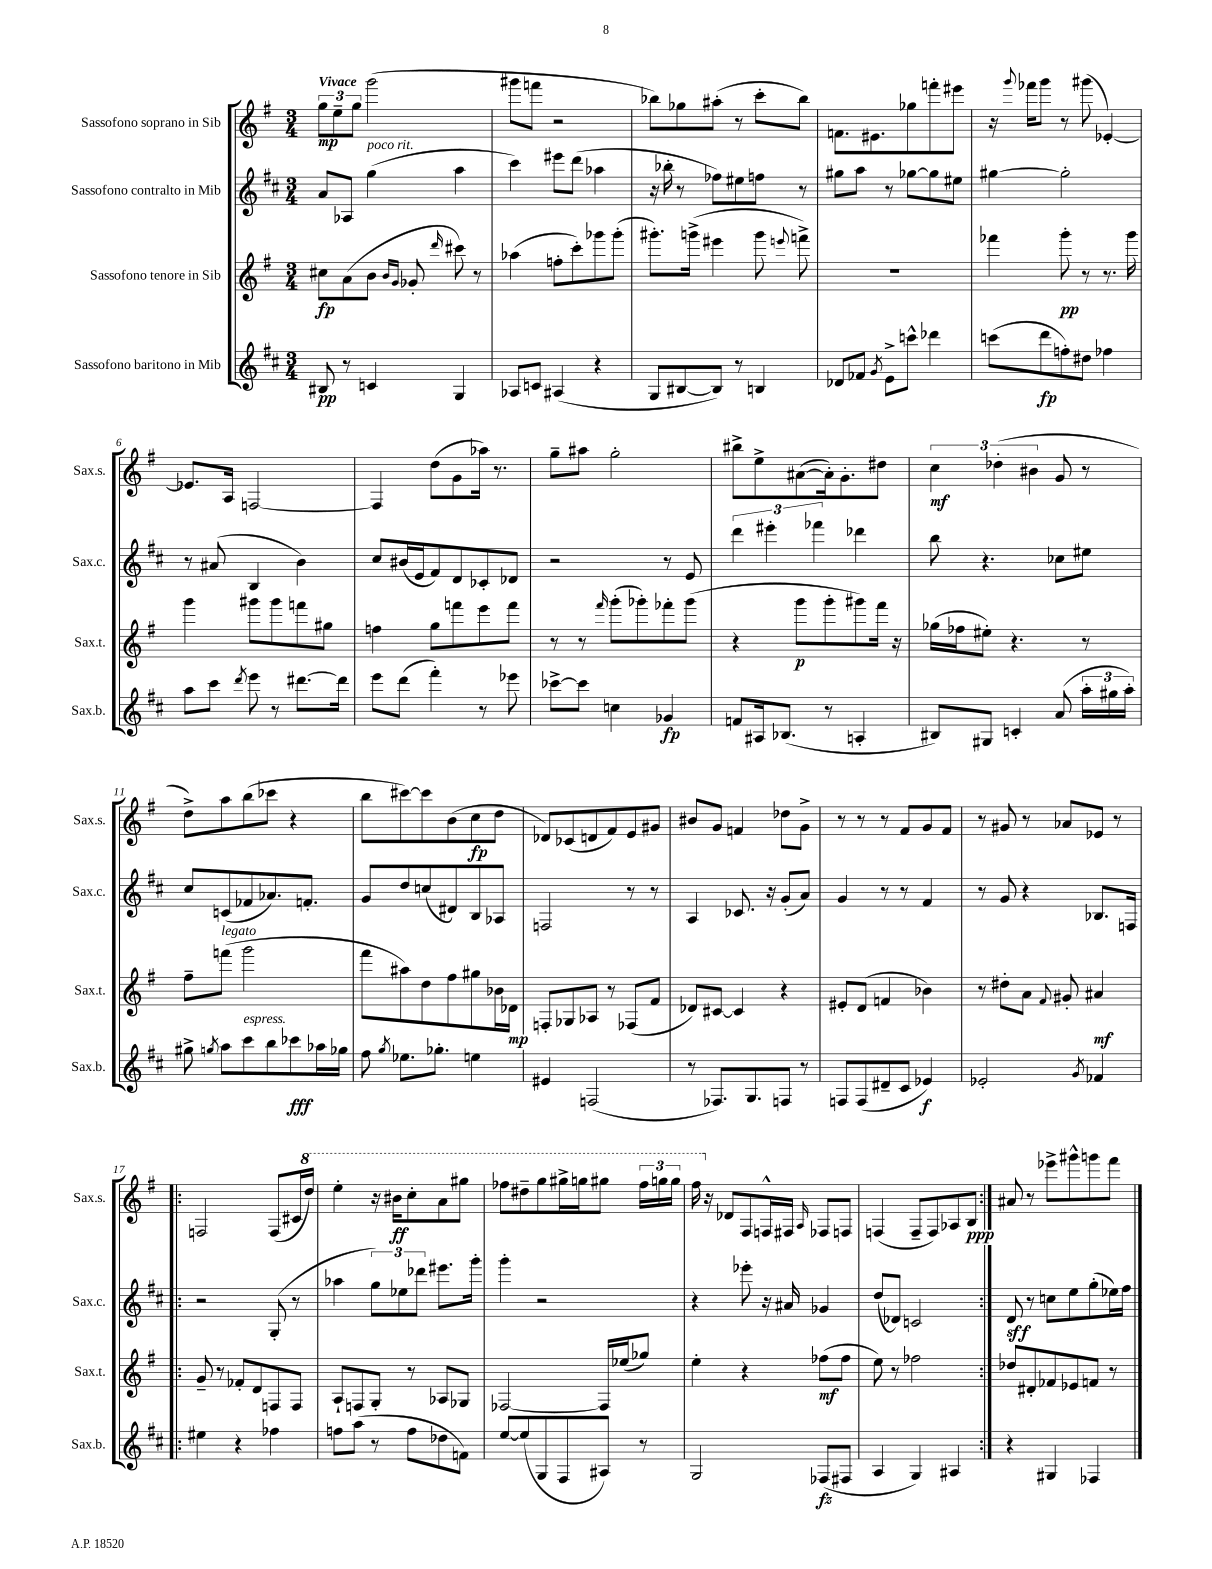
<<
\new StaffGroup <<
\new Staff = "s0" \with { instrumentName = "Sassofono soprano in Sib" shortInstrumentName = "Sax.s." } {
    \clef treble \key g \major \numericTimeSignature \time 3/4 \tempo "Vivace"
    \autoBeamOff \tuplet 3/2 { g''8[\mp e''8-- g''8] } g'''2( |
    gis'''8[ f'''8] r2 |
    bes''8[) ges''8 ais''8]-.( r8 c'''8[-. bes''8]) |
    f'8.[ eis'8. ges''8 f'''8-. eis'''8] |
    r16 \appoggiatura { g'''8 } fes'''16[ g'''8] r8 gis'''8( ees'4~-.) |
    ees'8.[ a16] f2~ |
    f4 d''8[( g'8 aes''16]) r8. |
    g''8[-- ais''8] g''2-. |
    bis''8[-> e''8-> ais'8~( ais'16-.) g'8.-. dis''8] |
    \tuplet 3/2 { c''4\mf des''4-.( bis'4 } g'8 r8 |
    d''8[->) a''8 b''8( ces'''8] r4 |
    b''8[ cis'''8~) cis'''8 b'8( c''8\fp d''8] |
    des'8[) ces'8( d'8 fis'8) e'8 gis'8] |
    bis'8[ g'8] f'4 des''8[ g'8]-> |
    r8 r8 r8 fis'8[ g'8 fis'8] |
    r8 gis'8 r8 aes'8[ ees'8] r8 |
    \repeat volta 2 { f2 f8[( cis'16 \ottava #1 d'''16]) |
    e'''4-. r16 bis''16[\ff c'''8-. a''8 gis'''8] |
    fes'''8[ dis'''8-- g'''8 gis'''16-> g'''16 gis'''8] \tuplet 3/2 { fes'''16[ g'''16 g'''16] } |
    fis'''16 \ottava #0 r16 des'8[ fis8 f16-^ fis16] \grace { a16 } fes8[ f8] |
    f4( f8[-- f8) aes8 b8]\ppp | }
    ais'8 r8 ees'''8[-> gis'''8-^ g'''8 fis'''8] \bar "|." |
}
\new Staff = "s1" \with { instrumentName = "Sassofono contralto in Mib" shortInstrumentName = "Sax.c." } {
    \clef treble \key d \major \numericTimeSignature \time 3/4
    \autoBeamOff a'8[ aes8] g''4^\markup { \italic "poco rit." }( a''4 |
    cis'''4) eis'''8[ d'''8]( aes''4 |
    r16 bes''16-. r8 fes''8[) eis''8 f''8] r8 |
    gis''8[ a''8] r8 ges''8[~ ges''8 eis''8] |
    gis''4~ gis''2-. |
    r8 ais'8( b4 b'4) |
    cis''8[ bis'16( e'16 fis'8) d'8 ces'8-. des'8] |
    r2 r8 e'8 |
    \tuplet 3/2 { d'''4 eis'''4-. fes'''4 } des'''4 |
    b''8 r4. ces''8[ eis''8] |
    cis''8[ c'8( fes'8 aes'8.) f'8.]-. |
    g'8[ d''8 c''8( dis'8) b8 aes8] |
    f2 r8 r8 |
    a4 ces'8. r16 g'8[-.( a'8]) |
    g'4 r8 r8 fis'4 |
    r8 g'8 r4 bes8.[ f16] |
    \repeat volta 2 { r2 g8-.( r8 |
    aes''4 \tuplet 3/2 { g''8[) ees''8 des'''8] } eis'''8.[ g'''16]-. |
    g'''4-. r2 |
    r4 ees'''8-. r16 ais'16 ges'4 |
    d''8[( des'8]) c'2 | }
    d'8\sff r8 c''8[ e''8 g''8-.( ees''16) fis''16] \bar "|." |
}
\new Staff = "s2" \with { instrumentName = "Sassofono tenore in Sib" shortInstrumentName = "Sax.t." } {
    \clef treble \key g \major \numericTimeSignature \time 3/4
    \autoBeamOff cis''8[\fp a'8( b'8] \grace { b'16[ g'16] } ges'8-. \grace { d'''16 } cis'''8) r8 |
    aes''4( f''8[-. c'''8-.) ges'''8 ges'''8]-.( |
    gis'''8.[-.) g'''16]->( eis'''4 g'''8 \appoggiatura { e'''8 } f'''8->) |
    R2. |
    fes'''4 g'''8-.\pp r8 r8. g'''16 |
    g'''4 gis'''8[ gis'''8 f'''8 gis''8] |
    f''4 g''8[ f'''8 e'''8 f'''8] |
    r8 r8 \grace { fis'''16 } g'''8[-.( ges'''8-.) fes'''8-. ges'''8]( |
    r4 g'''8[\p g'''8-. gis'''8) fis'''16] r16 |
    ges''16[( fes''16 eis''8]-.) r4. r8 |
    fis''8[-- f'''8]^\markup { \italic "legato" }( g'''2 |
    fis'''8[ ais''8) d''8 fis''8 gis''8 bes'16 des'16]\mp |
    f8[-. ges8 aes8] r8 fes8[( fis'8] |
    des'8[) cis'8]~ cis'4 r4 |
    eis'8[-. d'8]( f'4 bes'4) |
    r8 dis''8[-. a'8] \appoggiatura { fis'8 } gis'8-. ais'4\mf |
    \repeat volta 2 { g'8-- r8 fes'8[-. d'8 f8 f8] |
    a8[-! f8 g8]-. r8 aes8[ ges8] |
    fes2~ fes16[ ees''16( ges''8]) |
    e''4-. r4 fes''8[\mf( fes''8] |
    e''8) r8 fes''2 | }
    des''8[ dis'8-. fes'8 ees'8 f'8] r8 \bar "|." |
}
\new Staff = "s3" \with { instrumentName = "Sassofono baritono in Mib" shortInstrumentName = "Sax.b." } {
    \clef treble \key d \major \numericTimeSignature \time 3/4
    \autoBeamOff bis8\pp r8 c'4 g4 |
    aes8[ c'8] ais4( r4 |
    g8[ bis8~ bis8]) r8 b4 |
    des'8[ fes'8] \acciaccatura { g'8 } e'8[-> c'''8]-^ des'''4 |
    c'''8[( d'''8\fp f''8-.) dis''8] fes''4 |
    a''8[ cis'''8] \acciaccatura { d'''8 } e'''8 r8 dis'''8.[~ dis'''16] |
    e'''8[ d'''8]( fis'''4-.) r8 ees'''8 |
    ces'''8[~-> ces'''8] c''4 ges'4\fp |
    f'8[ ais16 bes8.]( r8 a4-. |
    bis8[) gis8] c'4-. a'8( \tuplet 3/2 { a''16[-. gis''16 a''16]-.) } |
    gis''8-> \acciaccatura { g''8 } a''8[ cis'''8^\markup { \italic "espress." } b''8 ces'''8\fff aes''16 ges''16] |
    fis''8 \acciaccatura { g''8 } ees''8.[ ges''8.]-. e''4 |
    eis'4 f2( |
    r8 fes8.[) g8. f8] r8 |
    f8[ f8( dis'8-- cis'8] ees'4\f) |
    ees'2-. \acciaccatura { g'8 } fes'4 |
    \repeat volta 2 { eis''4 r4 fes''4 |
    f''8[ a''8]( r8 f''8[ des''8 f'8]) |
    e''8[~ e''8( g8 fis8 ais8]) r8 |
    g2 fes8[\fz( fis8] |
    a4 g4) ais4 | }
    r4 gis4 fes4 \bar "|." |
}
>>
>>
